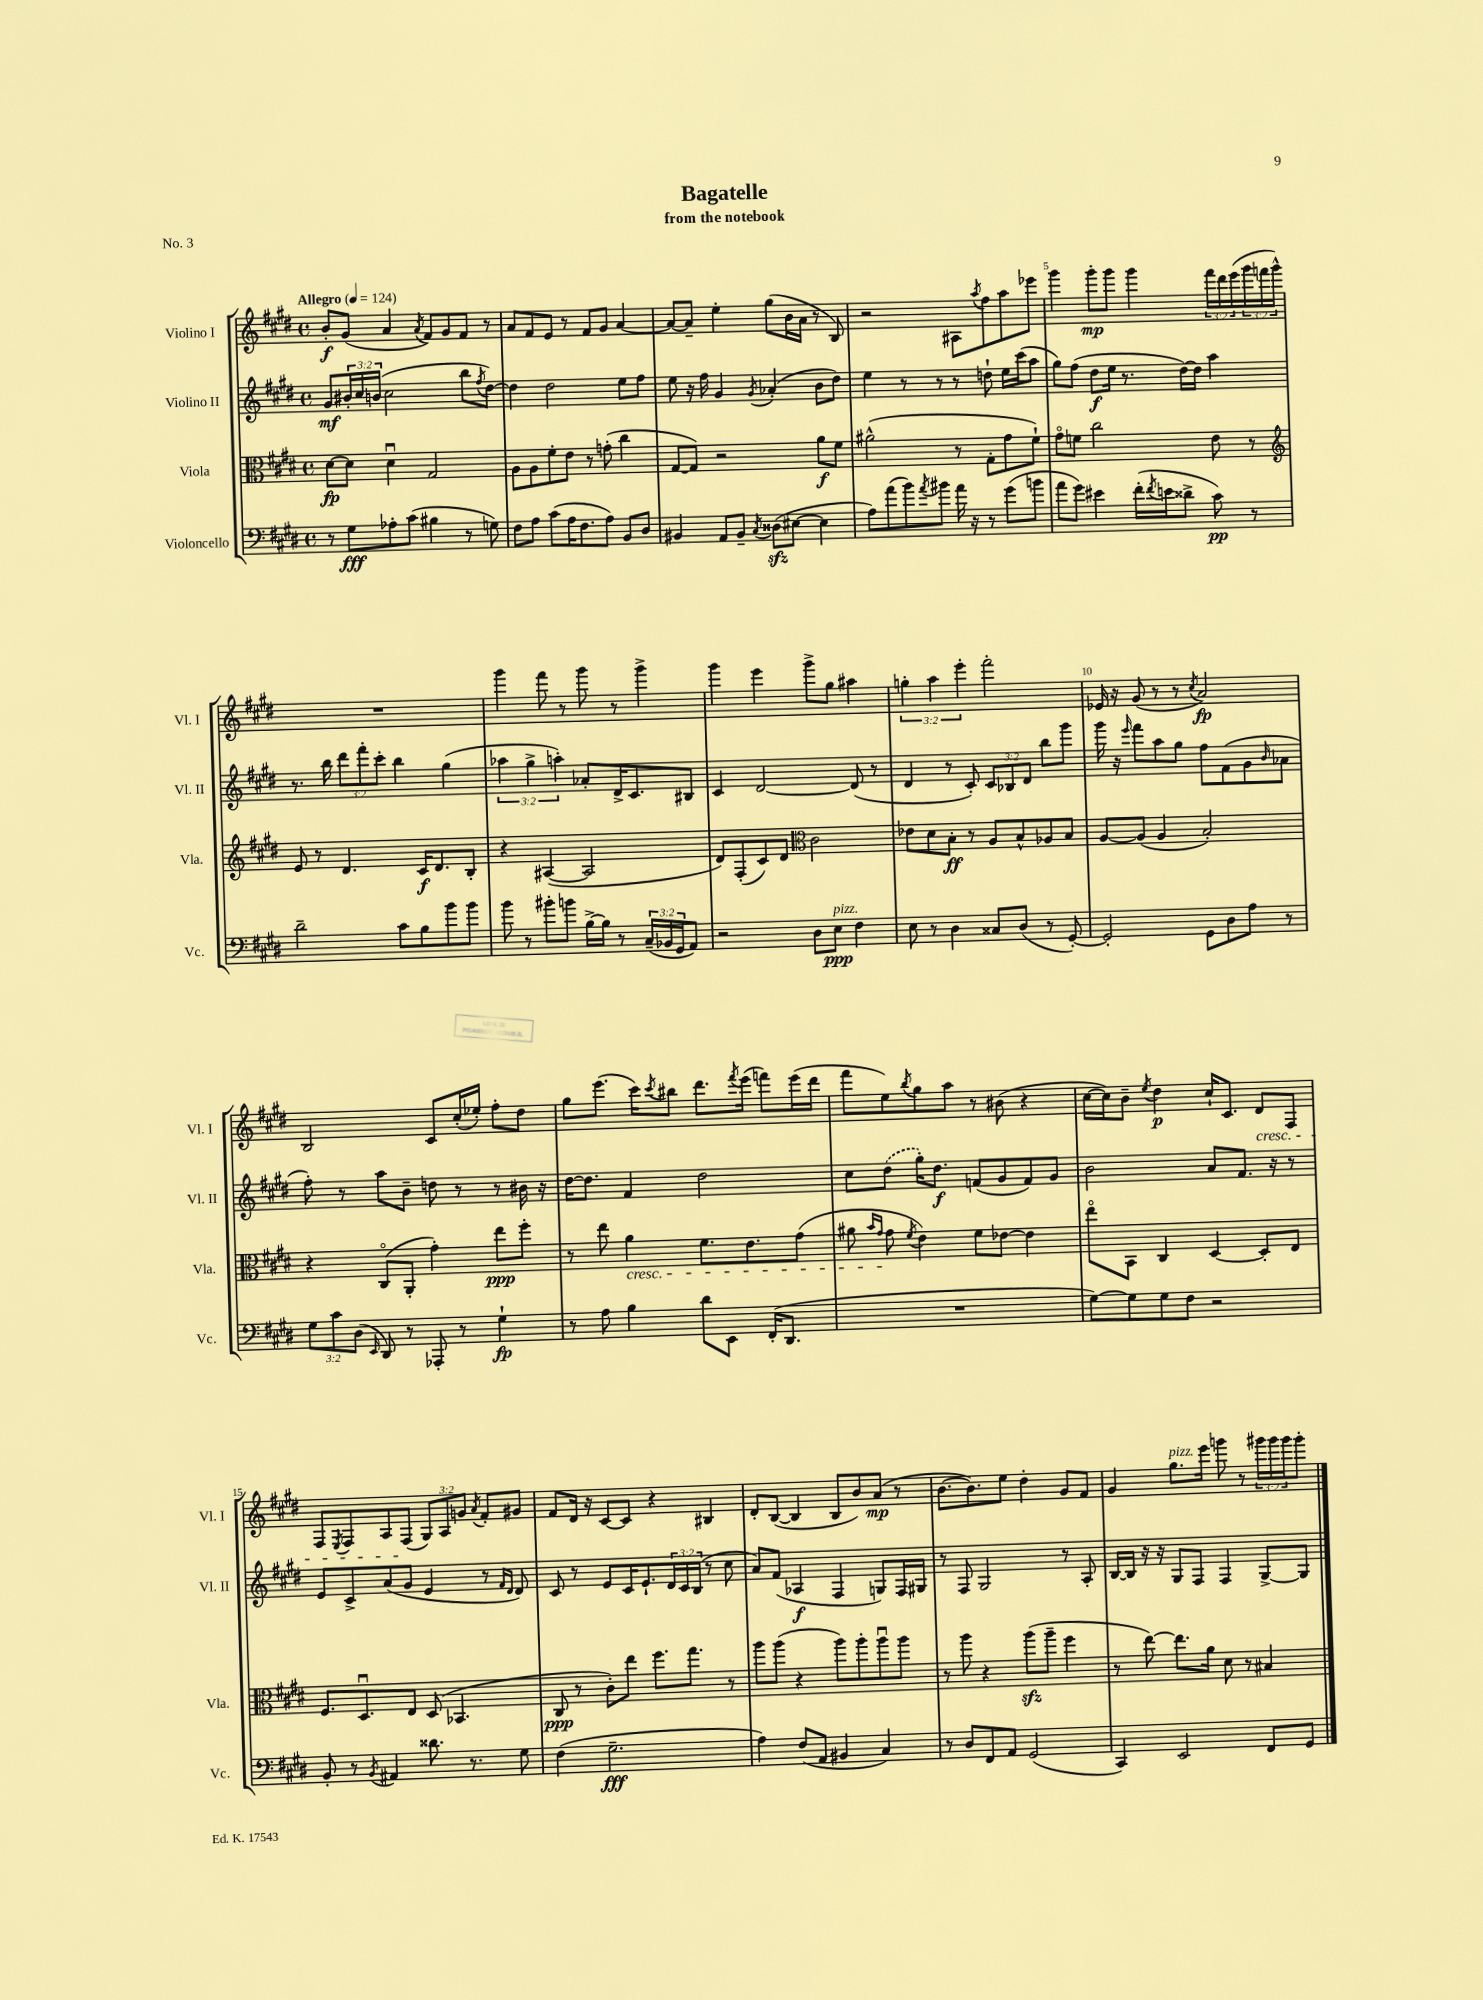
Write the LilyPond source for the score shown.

\header { title = "Bagatelle" subtitle = "from the notebook" piece = "No. 3" }
<<
\new StaffGroup <<
\new Staff = "s0" \with { instrumentName = "Violino I" shortInstrumentName = "Vl. I" } {
    \clef treble \key e \major \defaultTimeSignature \time 4/4 \override Staff.TupletNumber.text = #tuplet-number::calc-fraction-text \tempo "Allegro" 4 = 124
    b'8-.\f gis'8( a'4 \acciaccatura { a'8 } fis'8) gis'8 fis'8 r8 |
    a'8 fis'8 e'8 r8 fis'8 gis'8 a'4~ |
    a'8~ a'8-- e''4-. gis''8( b'16 a'16 r8 b8) |
    r2 ais8 \acciaccatura { a''8 } fis''8 a''8 ees'''8 |
    gis'''4 gis'''8-.\mp gis'''8 gis'''4 \tuplet 3/2 { fis'''16 dis'''16 e'''16( } \tuplet 3/2 { gis'''16 f'''16 gis'''16-^) } |
    R1 |
    gis'''4 fis'''8 r8 gis'''8 r8 gis'''4-> |
    gis'''4 e'''4 gis'''8-> gis''8 ais''4 |
    \tuplet 3/2 { g''4-. a''4 e'''4-. } fis'''2-. |
    ees'16 r16 gis'8( r8 r8 \acciaccatura { cis''8 } a'2\fp) |
    b2 cis'8 cis''16-.( ees''16-.) fis''8-. dis''8 |
    gis''8 e'''8.( cis'''16) \acciaccatura { cis'''8 } bis''8 dis'''8. \acciaccatura { fis'''8 } e'''16( f'''8) e'''16( dis'''16 |
    fis'''8 e''8) \acciaccatura { b''8 } gis''8 a''8 r8 bis'8( r4 |
    cis''16~ cis''16) b'8-- \acciaccatura { e''8 } dis''4\p cis''16-! cis'8. dis'8\cresc fis8 |
    fis8 \acciaccatura { e8 } fis8 a8 fis8\!( \tuplet 3/2 { gis8) a8 g'8 } \acciaccatura { a'8 } fis'8-. gis'8 |
    fis'8 dis'16 r16 cis'8~ cis'8 r4 bis4 |
    dis'8-. b8~( b4 b8 b'8) a'8\mp( r8 |
    b'8.~ b'8.) e''8 dis''4-. gis'8 fis'8 |
    gis'4 gis''8.^\markup { \italic "pizz." } e'''16 g'''8 r8 \tuplet 3/2 { gis'''16 gis'''16 gis'''16 } gis'''8-. \bar "|." |
}
\new Staff = "s1" \with { instrumentName = "Violino II" shortInstrumentName = "Vl. II" } {
    \clef treble \key e \major \defaultTimeSignature \time 4/4 \override Staff.TupletNumber.text = #tuplet-number::calc-fraction-text
    gis'8\mf \tuplet 3/2 { bis'16-. cis''16 b'16( } cis''2 b''8 \acciaccatura { fis''8 } dis''8~) |
    dis''4 dis''2 e''8 fis''8 |
    e''8 r16 fis''16 gis'4 \acciaccatura { gis'8 } aes'4-.( b'8 dis''8) |
    e''4 r8 r8 r8 d''8-! e''16 cis'''16( a''8 |
    gis''8) fis''8( dis''8\f e''16 r8. dis''16~) dis''16 a''4 |
    r8. b''16 \tuplet 3/2 { dis'''8 fis'''8-. cis'''8-. } b''4 gis''4( |
    \tuplet 3/2 { aes''4 gis''4-> a''4-.) } aes'8-. dis'16-> cis'8. bis8 |
    cis'4 dis'2~ dis'8( r8 |
    dis'4 r8 cis'8-.) \tuplet 3/2 { cis'8 bes8 dis'8 } b''8 gis'''8 |
    gis'''16 r16 \grace { e'''16 } fis'''8 a''8 gis''8 fis''8 fis'8( gis'8 \grace { b'16 } aes'8 |
    fis''8-.) r8 a''8 b'8-- d''8 r8 r8 bis'16 r16 |
    dis''16~ dis''8. fis'4 dis''2 |
    cis''8 \once \slurDashed dis''8( gis''16-.) dis''8.\f f'8( gis'8 f'8) gis'8 |
    b'2 a'8 fis'8. r16 r8 |
    e'8 cis'8-> a'8( gis'8 e'4 r8 \grace { fis'16 dis'16 } dis'8) |
    cis'8 r8 e'8 cis'16 e'8.-! \tuplet 3/2 { dis'16 cis'16 b16( } r8 cis''8 |
    a'8) fis'8( aes4\f fis4 g8) fis16 gis16 |
    r8 fis8 gis2 r8 a8-. |
    b16~ b16 r16 r16 gis8 fis8 fis4 gis8~-> gis8 \bar "|." |
}
\new Staff = "s2" \with { instrumentName = "Viola" shortInstrumentName = "Vla." } {
    \clef alto \key e \major \defaultTimeSignature \time 4/4
    dis'8~\fp dis'8 dis'4\downbow gis2 |
    a8 a8 fis'8-. e'8 r8 g'8-.( cis''4 |
    gis8~ gis8) r2 a'8\f fis'8 |
    ais'2-^( r8 gis8-. gis'8 fis'8-!) |
    gis'8\flageolet f'8 cis''2 e'8 r8 |
    \clef treble e'8 r8 dis'4. cis'16\f dis'8. b8-. |
    r4 ais4~( ais2 |
    dis'8) fis8-.( cis'8) dis'8 \clef alto cis'2 |
    ees'8 dis'8 b8-.\ff r8 a8 b8-^ aes8 b8 |
    a8~ a8( a4 b2-.) |
    r4 cis8\flageolet( a,8-. gis'4-.) e''8\ppp fis''8-. |
    r8 e''8 a'4\cresc fis'8. e'8. gis'8( |
    ais'8 \grace { b'16 gis'16 } gis'8\! \acciaccatura { fis'8 } e'4) fis'8 ees'8~ ees'4 |
    e''8\flageolet b,8 cis4 dis4~ dis8-. e8 |
    fis8. dis8.\downbow e8 dis8( bes,4. |
    cis8\ppp r8 cis'8-.) e''8 fis''8. gis''8. r8 |
    a''8 a''8( r4 a''8) a''8-. a''8\downbow a''8 |
    r8 a''8 r4 a''8\sfz( a''8-- fis''4 |
    r8 e''8~) e''8. a'16 dis'8 r8 bis4 \bar "|." |
}
\new Staff = "s3" \with { instrumentName = "Violoncello" shortInstrumentName = "Vc." } {
    \clef bass \key e \major \defaultTimeSignature \time 4/4 \override Staff.TupletNumber.text = #tuplet-number::calc-fraction-text
    r8 gis8\fff aes8-. cis'8( bis4 r8 g8) |
    fis8 a8 cis'8( a16 fis8. a8) b,8 dis8 |
    bis,4 a,8 bis,8-- \acciaccatura { cis8 } disis8\sfz( eis8~ eis4 |
    a8) a'8( b'8) \acciaccatura { a'8 } bis'8 a'16 r16 r8 gis'8( b'8 |
    a'8 gis'8) eis'4 fis'16-.( \acciaccatura { fis'8 } e'16 disis'8-> cis'8\pp) r8 |
    dis'2-- cis'8 b8 b'8 b'8 |
    b'8 r8 bis'8-. b'8 b16~-> b16 r8 \tuplet 3/2 { cis16--( bes,16 gis,16 } a,8) |
    r2 dis8 e8\ppp^\markup { \italic "pizz." } fis4 |
    e8 r8 dis4 cisis8 dis8( r8 gis,8~-.) |
    gis,2-. gis,8 dis8 a8 r8 |
    \tuplet 3/2 { gis8 cis'8 dis8( } \grace { e,16 } dis,8) r8 aes,,8-. r8 gis4-!\fp |
    r8 a8 b4 dis'8 e,8 fis,16-.( dis,8. |
    R1 |
    gis8~) gis8 gis8 fis8 r2 |
    b,8-. r8 \acciaccatura { b,8 } ais,4 disis'8. r8. gis8 |
    fis4( gis2.--\fff |
    a4) fis8( a,8 bis,4 cis4) |
    r8 dis8 fis,8 a,8 gis,2( |
    cis,4) e,2 fis,8 gis,8 \bar "|." |
}
>>
>>
\layout { \context { \Score \override BarNumber.break-visibility = ##(#f #t #t) barNumberVisibility = #(every-nth-bar-number-visible 5) } }
